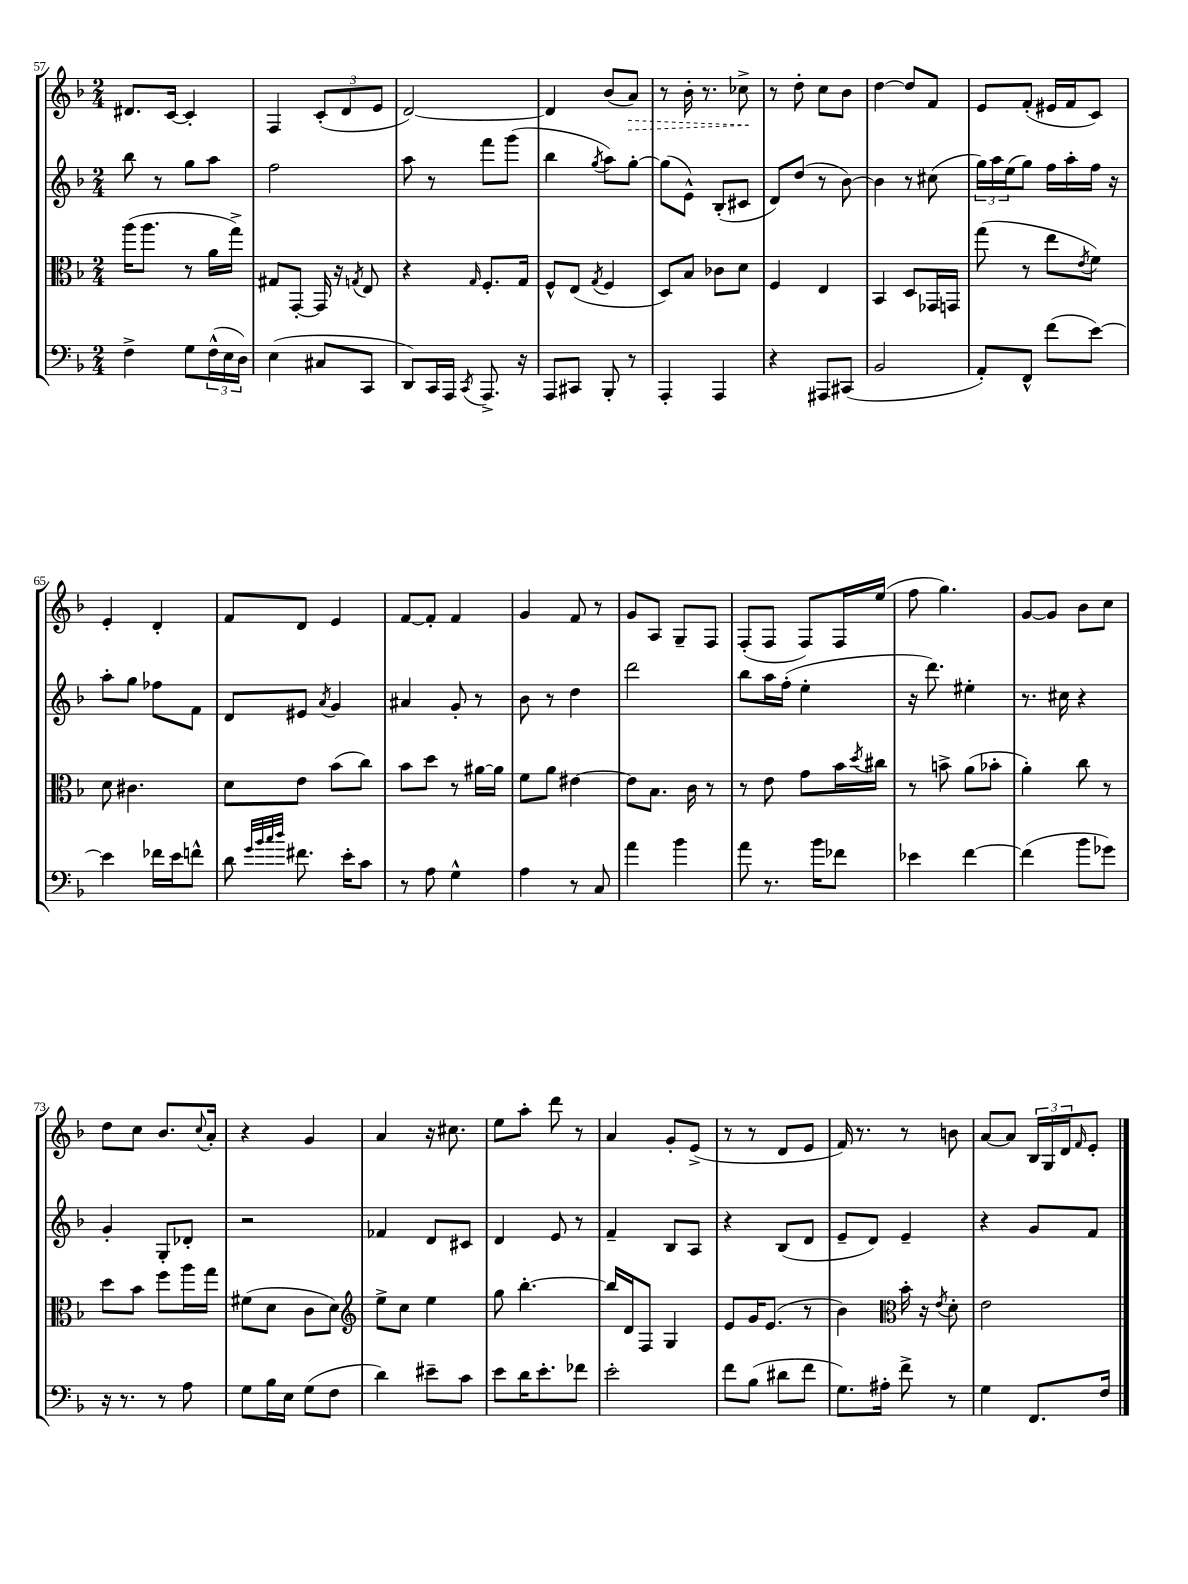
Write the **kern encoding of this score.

**kern	**kern	**kern	**kern	**dynam
*part4	*part3	*part2	*part1	*part1
*staff4	*staff3	*staff2	*staff1	*staff1
*clefF4	*clefC3	*clefG2	*clefG2	*
*k[b-]	*k[b-]	*k[b-]	*k[b-]	*
*M2/4	*M2/4	*M2/4	*M2/4	*
=57	=57	=57	=57	=57
4F^\	(16aa\KL	8bb-\	8.d#X/L	.
.	8.aa\J	.	.	.
.	.	8r	.	.
.	.	.	[16c/Jk	.
8G\L	8r	8gg\L	4c'/]	.
(24F^^\L	16a\LL	8aa\J	.	.
24E\	.	.	.	.
.	16gg^\JJ)	.	.	.
24D\JJ)	.	.	.	.
=58	=58	=58	=58	=58
(4E\	8G#X/L	2ff\	4F/	.
.	[8GG'/J	.	.	.
8C#X/L	16GG/]	.	(12c'/L	.
.	16r	.	.	.
.	.	.	12d/	.
.	8qGn/	.	.	.
8CC/J	8E/	.	.	.
.	.	.	12e/J	.
=59	=59	=59	=59	=59
8DD/L)	4r	8aa\	[2d/)	.
16CC/L	.	8r	.	.
16AAA/JJ	.	.	.	.
8qCC/	16qqG/	.	.	.
8.AAA^/	8.F'/L	8fff\L	.	.
.	.	(8ggg\J	.	.
16r	16G/Jk	.	.	.
=60	=60	=60	=60	=60
8AAA/L	8F^^/L	4bb-\	4d/]	.
8CC#X/J	(8E/J	.	.	.
.	8qG/	8qgg/	.	.
8BBB-'/	4F/	8aa\L)	(8b-/L	.
!	!	!	!	!LO:HP:b
8r	.	[8gg'\J	8a/J)	>
=61	=61	=61	=61	=61
4AAA'/	8D/L)	(8gg\L]	8r	.
.	8B-/J	8e^^\J)	16b-'\	.
.	.	.	8.r	.
4AAA/	8c-X\L	(8B-'/L	.	.
.	8d\J	8c#X/J	8cc-X^\	.
.	.	.	.	]
=62	=62	=62	=62	=62
4r	4F/	8d/L)	8r	.
.	.	(8dd/J	8dd'\	.
8AAA#X/L	4E/	8r	8cc\L	.
(8CC#X/J	.	[8b-\)	8b-\J	.
=63	=63	=63	=63	=63
2BB-/	4BB-/	4b-\]	[4dd\	.
.	8D/L	8r	8dd/L]	.
.	16GG-X/L	(8cc#X\	8f/J	.
.	16GGn/JJ	.	.	.
=64	=64	=64	=64	=64
8AA'/L)	(8gg\	24gg\LL)	8e/L	.
.	.	24aa\	.	.
.	.	(24ee\J	.	.
8FF^^/J	8r	8gg\J)	(8f'/J	.
(8f\L	8ee\L	16ff\LL	16e#X/LL	.
.	.	16aa'\	16f/J	.
.	8qe/	.	.	.
[8e\J)	8f\J)	16ff\JJ	8c/J)	.
.	.	16r	.	.
!!LO:LB:g=z
=65	=65	=65	=65	=65
4e\]	8d\	8aa'\L	4e'/	.
.	4.c#X\	8gg\J	.	.
16f-X\LL	.	8ff-X\L	4d'/	.
16e\J	.	.	.	.
8fn^^\J	.	8f\J	.	.
=66	=66	=66	=66	=66
8d\	8d\L	8d/L	8f/L	.
32qqg/LLL	.	.	.	.
32qqb-/	.	.	.	.
32qqcc/	.	.	.	.
32qqdd/JJJ	.	.	.	.
8.f#X\	8e\J	8e#X/J	8d/J	.
.	.	8qa/	.	.
.	(8b-\L	4g/	4e/	.
16e'\KL	.	.	.	.
8c\J	8cc\J)	.	.	.
=67	=67	=67	=67	=67
8r	8b-\L	4a#X/	[8f/L	.
8A\	8dd\J	.	8f'/J]	.
4G^^\	8r	8g'/	4f/	.
.	[16a#X\LL	8r	.	.
.	16a#\JJ]	.	.	.
=68	=68	=68	=68	=68
4A\	8f\L	8b-\	4g/	.
.	8a\J	8r	.	.
8r	[4e#X\	4dd\	8f/	.
8C/	.	.	8r	.
=69	=69	=69	=69	=69
4a\	8e#\L]	2ddd\	8g/L	.
.	8.B-\J	.	8A/J	.
4b-\	.	.	8G~/L	.
.	16c\	.	.	.
.	8r	.	8F/J	.
=70	=70	=70	=70	=70
8a\	8r	8bb-\L	(8F'/L	.
8.r	8e\	16aa\L	8F/J	.
.	.	(16ff'\JJ	.	.
.	8g\L	4ee'\	8F/L)	.
16b-\KL	.	.	.	.
8f-X\J	16b-\L	.	16F/L	.
.	8qdd/	.	.	.
.	16cc#X\JJ	.	(16ee/JJ	.
=71	=71	=71	=71	=71
4e-X\	8r	16r	8ff\	.
.	.	8.ddd\)	.	.
.	8bn^\	.	4.gg\)	.
[4f\	(8a\L	4ee#X'\	.	.
.	8b-X'\J	.	.	.
=72	=72	=72	=72	=72
(4f\]	4a'\)	8.r	[8g/L	.
.	.	.	8g/J]	.
.	.	16cc#X\	.	.
8b-\L	8cc\	4r	8b-\L	.
8g-X\J)	8r	.	8cc\J	.
!!LO:LB:g=z
=73	=73	=73	=73	=73
16r	8dd\L	4g'/	8dd\L	.
8.r	.	.	.	.
.	8b-\J	.	8cc\J	.
8r	8ff\L	8G'/L	8.b-/L	.
8A\	16aa\L	8d-X'/J	.	.
.	.	.	8qqcc/	.
.	16gg\JJ	.	16a'/Jk	.
=74	=74	=74	=74	=74
8G\L	(8f#X\L	2r	4r	.
16B-\L	8d\J	.	.	.
16E\JJ	.	.	.	.
(8G\L	8c\L	.	4g/	.
8F\J	8d\J)	.	.	.
=75	=75	=75	=75	=75
*	*clefG2	*	*	*
4d\)	8ee^\L	4f-X/	4a/	.
.	8cc\J	.	.	.
8e#X~\L	4ee\	8d/L	16r	.
.	.	.	8.cc#X\	.
8c\J	.	8c#X/J	.	.
=76	=76	=76	=76	=76
8e\L	8gg\	4d/	8ee\L	.
16d\K	[4.bb-'\	.	8aa'\J	.
8.e'\	.	.	.	.
.	.	8e/	8ddd\	.
8f-X\J	.	8r	8r	.
=77	=77	=77	=77	=77
2e'\	16bb-/LL]	4f~/	4a/	.
.	16d/J	.	.	.
.	8F/J	.	.	.
.	4G/	8B-/L	8g'/L	.
.	.	8A/J	(8e^/J	.
=78	=78	=78	=78	=78
8f\L	8e/L	4r	8r	.
(8B-\J	16g/K	.	8r	.
.	(8.e/J	.	.	.
8d#X\L	.	(8B-/L	8d/L	.
8f\J	8r	8d/J	8e/J	.
=79	=79	=79	=79	=79
8.G\L)	4b-\)	8e~/L	16f/)	.
.	.	.	8.r	.
.	.	8d/J)	.	.
16A#X'\Jk	.	.	.	.
*	*clefC3	*	*	*
8f^\	16b-'\	4e~/	8r	.
.	16r	.	.	.
.	8qe/	.	.	.
8r	8d'\	.	8bn\	.
=80	=80	=80	=80	=80
4G\	2e\	4r	[8a/L	.
.	.	.	8a/J]	.
8.FF/L	.	8g/L	24B-/LL	.
.	.	.	24G/	.
.	.	.	24d/J	.
.	.	.	16qqf/	.
.	.	8f/J	8e'/J	.
16F/Jk	.	.	.	.
==	==	==	==	==
*-	*-	*-	*-	*-
